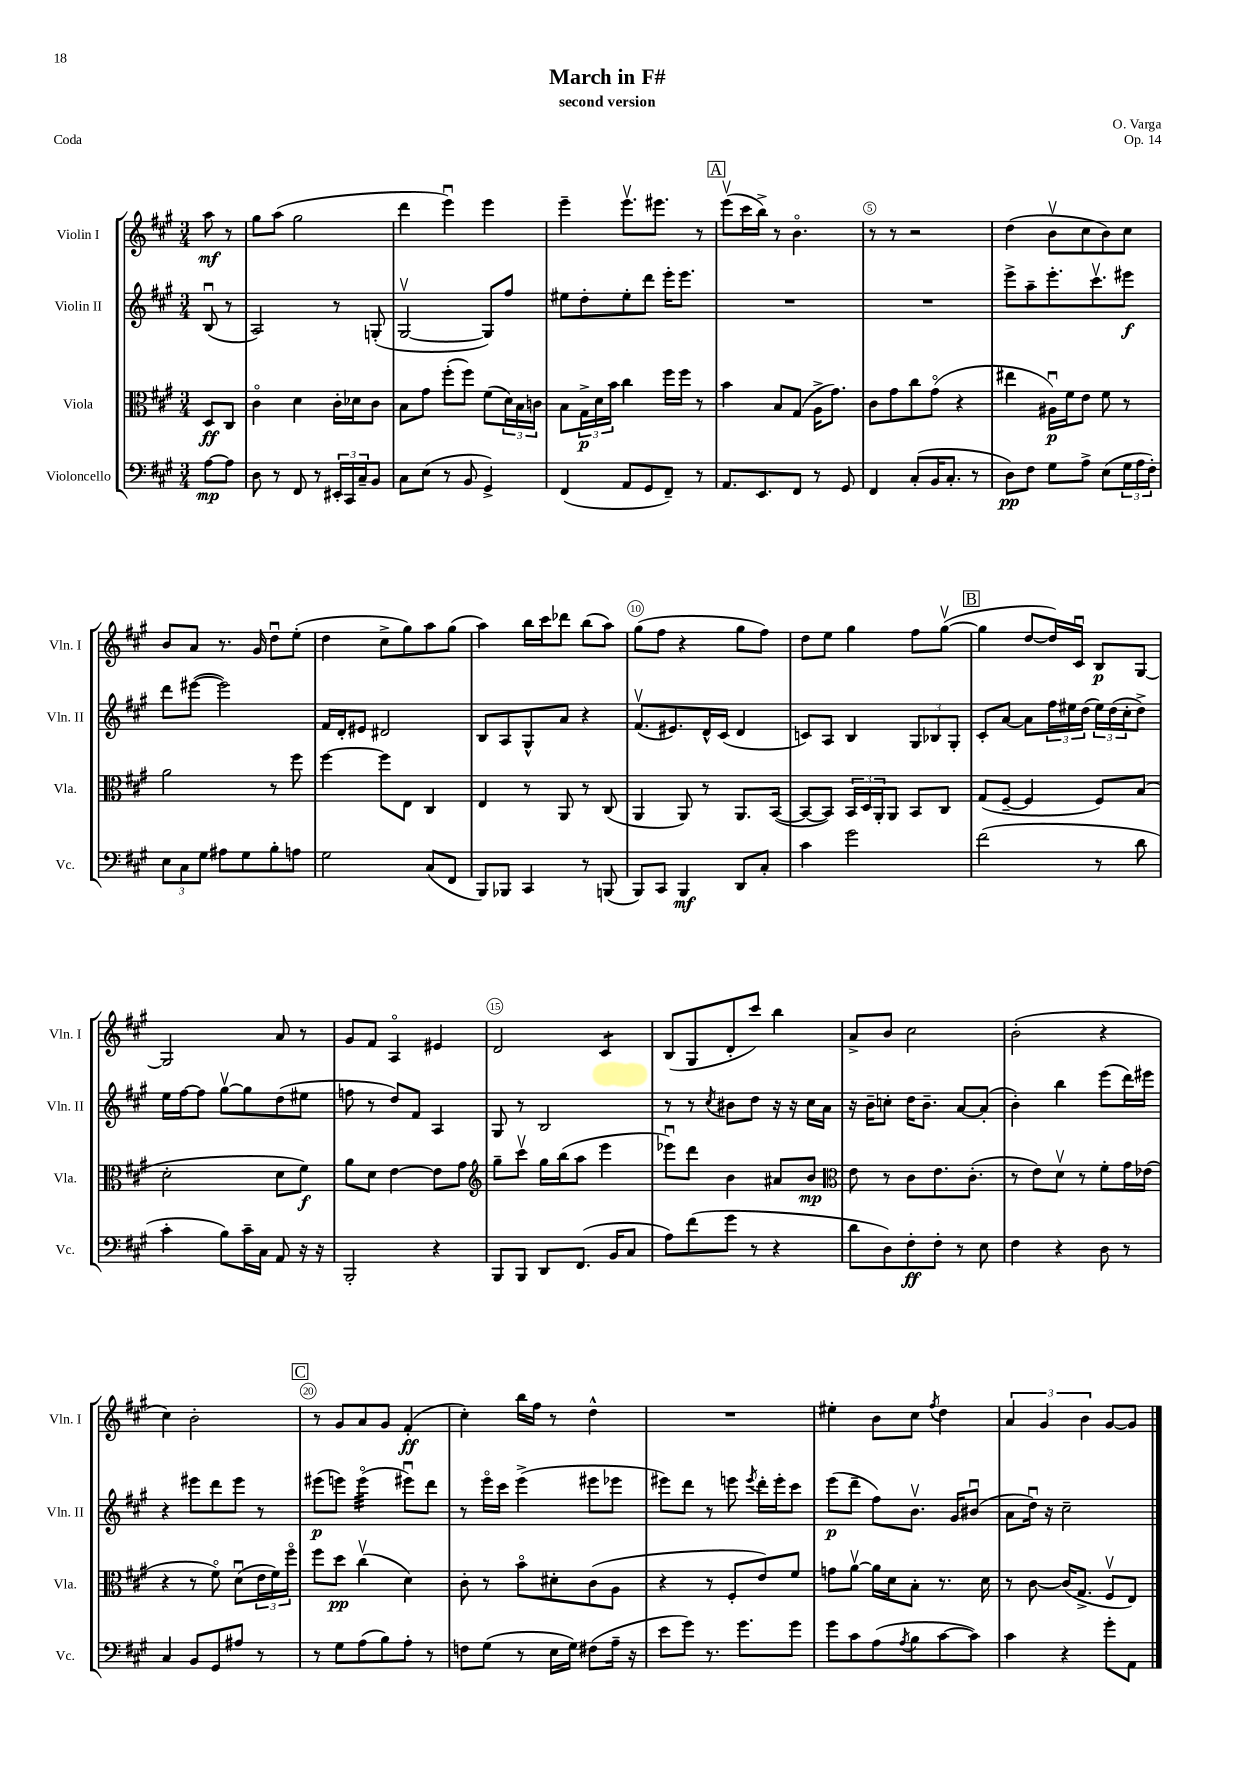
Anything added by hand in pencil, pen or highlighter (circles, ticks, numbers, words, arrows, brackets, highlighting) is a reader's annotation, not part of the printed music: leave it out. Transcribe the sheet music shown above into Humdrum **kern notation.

**kern	**kern	**kern	**kern
*staff4	*staff3	*staff2	*staff1
*clefF4	*clefC3	*clefG2	*clefG2
*k[f#c#g#]	*k[f#c#g#]	*k[f#c#g#]	*k[f#c#g#]
*M3/4	*M3/4	*M3/4	*M3/4
[8A\L	8D/L	(8Bu/	8aa\
8A\]J	8C#/J	8r	8r
=	=	=	=
8D\	4c#o\	2A/)	8gg#\L
8r	.	.	(8aa\J
8FF#/	4d\	.	2gg#\
8r	.	.	.
24EE#'/LL	16c#'\LL	8r	.
24CC#/	.	.	.
.	16d-\J	.	.
24C#~/J	.	.	.
8BB/J	8c#\J	(8G'/	.
=	=	=	=
8C#\L	8B\L	[2G#v/	4ddd\
(8E\J	8g#\J	.	.
8r	(8ff#'\L	.	4eeeu\)
8BB/	8ff#\J)	.	.
4GG#^/)	(8f#\L	8G#/]L)	4eee\
.	24d\L)	8ff#/J	.
.	24B\	.	.
.	24c\JJ	.	.
=	=	=	=
(4FF#/	8B\L	8ee#\L	4eee~\
.	24G#^\L	8dd'\	.
.	24d\	.	.
.	24b\JJ	.	.
8AA/L	4cc#\	8ee#'\	8.eeev\L
8GG#/	.	8ddd\J	.
.	.	.	8.eee#\J
8FF#~/J)	16ff#\LL	16eee'\LK	.
.	16ff#\JJ	8.eee\J	.
8r	8r	.	8r
=	=	=	=
8.AA/L	4b\	2.r	(8eeev\L
.	.	.	16ccc#\L
8.EE/	.	.	16bb^\JJ)
.	8B/L	.	8r
8FF#/J	(8G#/J	.	4.bo\
8r	16A^\LK	.	.
.	8.g#\J)	.	.
8GG#/	.	.	.
=	=	=	=
4FF#/	8c#\L	2.r	8r
.	8g#\	.	8r
(8C#'/L	8cc#\	.	2r
16BB/K	(8g#o\J	.	.
8.C#'/J	.	.	.
.	4r	.	.
8r	.	.	.
=	=	=	=
8D\L)	4ee#\	8eee^\L	(4dd\
8F#\J	.	8aa~\	.
8G#\L	16A#u\LL)	8.eee'\	8bv\L
.	16f#\J	.	.
8A^\J	8e\J	.	8cc#\
.	.	8.ccc#v\	.
(8E\L	8f#\	.	8b\)
24G#\L	8r	8eee#\J	8cc#\J
24A\	.	.	.
24F#'\JJ)	.	.	.
=	=	=	=
12E\L	2a\	8ddd\L	8b/L
12C#\	.	.	.
.	.	([8eee#\J	8a/J
12G#\J	.	.	.
8A#\L	.	2eee#\])	8.r
8G#\	.	.	.
.	.	.	16g#/
8B'\	8r	.	8ddu\L
8A\J	8ff#\	.	(8ee'\J
=	=	=	=
2G#\	[4ff#\	16f#/LL	4dd\
.	.	16d'/J	.
.	.	8e#/J	.
.	8ff#\]L	2d#/	8cc#^\L
.	8E\J	.	8gg#\)
(8C#/L	4C#/	.	8aa\
8FF#/J	.	.	(8gg#\J
=	=	=	=
8BBB/L)	4E/	8B/L	4aa\)
8BBB-/J	.	8A/	.
4CC#/	8r	8G#^^/	16bb\LL
.	.	.	16ccc#\J
.	8AA/	8a/J	8ddd-\J
8r	8r	4r	(8bb\L
(8BBB/	(8C#/	.	8aa\J)
=	=	=	=
8BBB/L)	4AA/	(8.f#v/L	(8gg#\L
8CC#/J	.	.	8ff#\J
.	.	8.e#/)	.
4BBB/	8AA/)	.	4r
.	8r	16d^^/L	.
.	.	(16c#/JJ	.
8DD/L	8.AA/L	4d/	8gg#\L
8C#'/J	.	.	8ff#\J)
.	([16BB/Jk	.	.
=	=	=	=
4c#\	8BB/_L	8c/L)	8dd\L
.	8BB/]J)	8A/J	8ee\J
2g#\	24BB/LL	4B/	4gg#\
.	24D/	.	.
.	24AA'/J	.	.
.	8AA/J	.	.
.	8BB/L	12G#/L	8ff#\L
.	.	12B-/	.
.	8C#/J	.	([8gg#v\J
.	.	12G#'/J	.
=	=	=	=
(2f#\	(8G#/L	8c#'/L	4gg#\]
.	[8F#~/J	[8a/J	.
.	4F#/]	8a\]L	[8dd/L
.	.	24ff#\L	16dd/]L)
.	.	24ee#\	.
.	.	.	16c#u/JJ
.	.	(24dd\JJ	.
8r	8F#/L)	24ee#\LL)	8B/L
.	.	(24dd\	.
.	.	24cc#'\J	.
8d\	(8B/J	8dd^\J)	[8G#/J
=	=	=	=
4c#'\	2d'\	16ee\LL	2G#/]
.	.	[16ff#\J	.
.	.	8ff#\]J	.
8B\L)	.	[8gg#v\L	.
16c#~\L	.	8gg#\]	.
16C#\JJ	.	.	.
8AA/	8d\L	(8dd\	8a/
16r	8f#\J)	8ee#\J	8r
16r	.	.	.
=	=	=	=
2BBB'/	8a\L	8ff\	8g#/L
.	8d\J	8r	8f#/J
.	[4e\	8dd/L)	4Ao/
.	.	8f#/J	.
4r	8e\]L	4A/	4e#/
.	8g#\J	.	.
=	=	=	=
*	*clefG2	*	*
8BBB/L	8gg#~\L	8G#/	2d/
8BBB/J	8ccc#v\J	8r	.
8DD/L	16gg#\LL	2B/	.
.	(16bb\J	.	.
(8.FF#/J	8aa\J	.	.
.	4eee\	.	4c#/
16BB/LK	.	.	.
8C#/J	.	.	.
=	=	=	=
8A\L)	8eee-u\L)	8r	(8B/L
(8f#\	8ddd\J	8r	8G#/
.	.	8qcc#/	.
8g#\J	4b\	8b#\L	8d'/
8r	.	8dd\J	8ccc#/J)
4r	8a#/L	16r	4bb\
.	.	16r	.
.	8b/J	16cc#\LL	.
.	.	16a\JJ	.
=	=	=	=
*	*clefC3	*	*
8d\L	8e\	16r	8a^/L
.	.	16b~\LK	.
8D\)	8r	8cc'\J	8b/J
8F#'\	8c#\L	16dd\LK	2cc#\
.	.	8.b~\J	.
8F#'\J	8.e\	.	.
8r	.	[8a/L	.
.	(8.c#'\J	.	.
8E\	.	(8a'/]J	.
=	=	=	=
4F#\	8r	4b'\)	(2b'\
.	8e\L)	.	.
4r	8dv\J	4bb\	.
.	8r	.	.
8D\	8f#'\L	(8eee\L	4r
8r	16g#\L	16ddd\L)	.
.	(16e-\JJ	16eee#\JJ	.
=	=	=	=
4C#/	4r	4r	4cc#\)
8BB/L	8r	8eee#\L	2b'\
8GG#/	8f#o\)	8ddd\	.
8A#/J	(8du\L	8eee#\J	.
8r	24e\L	8r	.
.	24f#\)	.	.
.	24ff#o\JJ	.	.
=	=	=	=
8r	8ff#\L	(8eee#\L	8r
8G#\L	8dd\J	8eee\J)	8g#/L
(8A\	(4cc#v\	(4eeeo\	8a/
8B\)	.	.	8g#/J
8A'\J	4d\)	8eee#u\L)	(4f#'/
8r	.	8ddd\J	.
=	=	=	=
8F\L	8c#'\	8r	4cc#'\)
(8G#\J	8r	16eeeo\LL	.
.	.	16ccc#\JJ	.
8r	8bo\L	(4eee^\	16bb\LL
.	.	.	16ff#\JJ
16E\LL	8d#'\	.	8r
16G#\JJ)	.	.	.
(8F#\L	(8c#\	8eee#\L	4dd^^\
16A~\Jk	8A\J	8eee-\J	.
16r	.	.	.
=	=	=	=
8e\L	4r	8eee#\L)	2.r
8g#\J)	.	8ddd\J	.
8.r	8r	8r	.
.	8F#'/L	8eee\	.
8.g#\L	.	.	.
.	.	8qeee/	.
.	8e/)	16ddd'\LL	.
.	.	16eee'\J	.
8g#\J	8f#/J	8ccc#\J	.
=	=	=	=
8g#\L	8g\L	(8eee\L	4ee#'\
8c#\	[8av\J	8ddd~\J	.
(8A\	16a\]LL	8ff#\L)	8b\L
.	16d\J	.	.
8qA/	.	.	.
8B\	8B'\J	8.bv\J	8cc#\J
.	.	.	8qff#/
[8c#\	8.r	.	4dd\
.	.	16g#/LK	.
8c#\]J)	.	(8b#u/J	.
.	16d\	.	.
=	=	=	=
4c#\	8r	8a\L	6a/
.	[8c#\	16ddu\Jk)	.
.	.	.	6g#/
.	.	16r	.
4r	(16c#/]LK	2cc#~\	.
.	8.G#^/J	.	.
.	.	.	6b\
8g#'\L	8F#v/L	.	[8g#/L
8AA\J	8E/J)	.	8g#/]J
==	==	==	==
*-	*-	*-	*-
